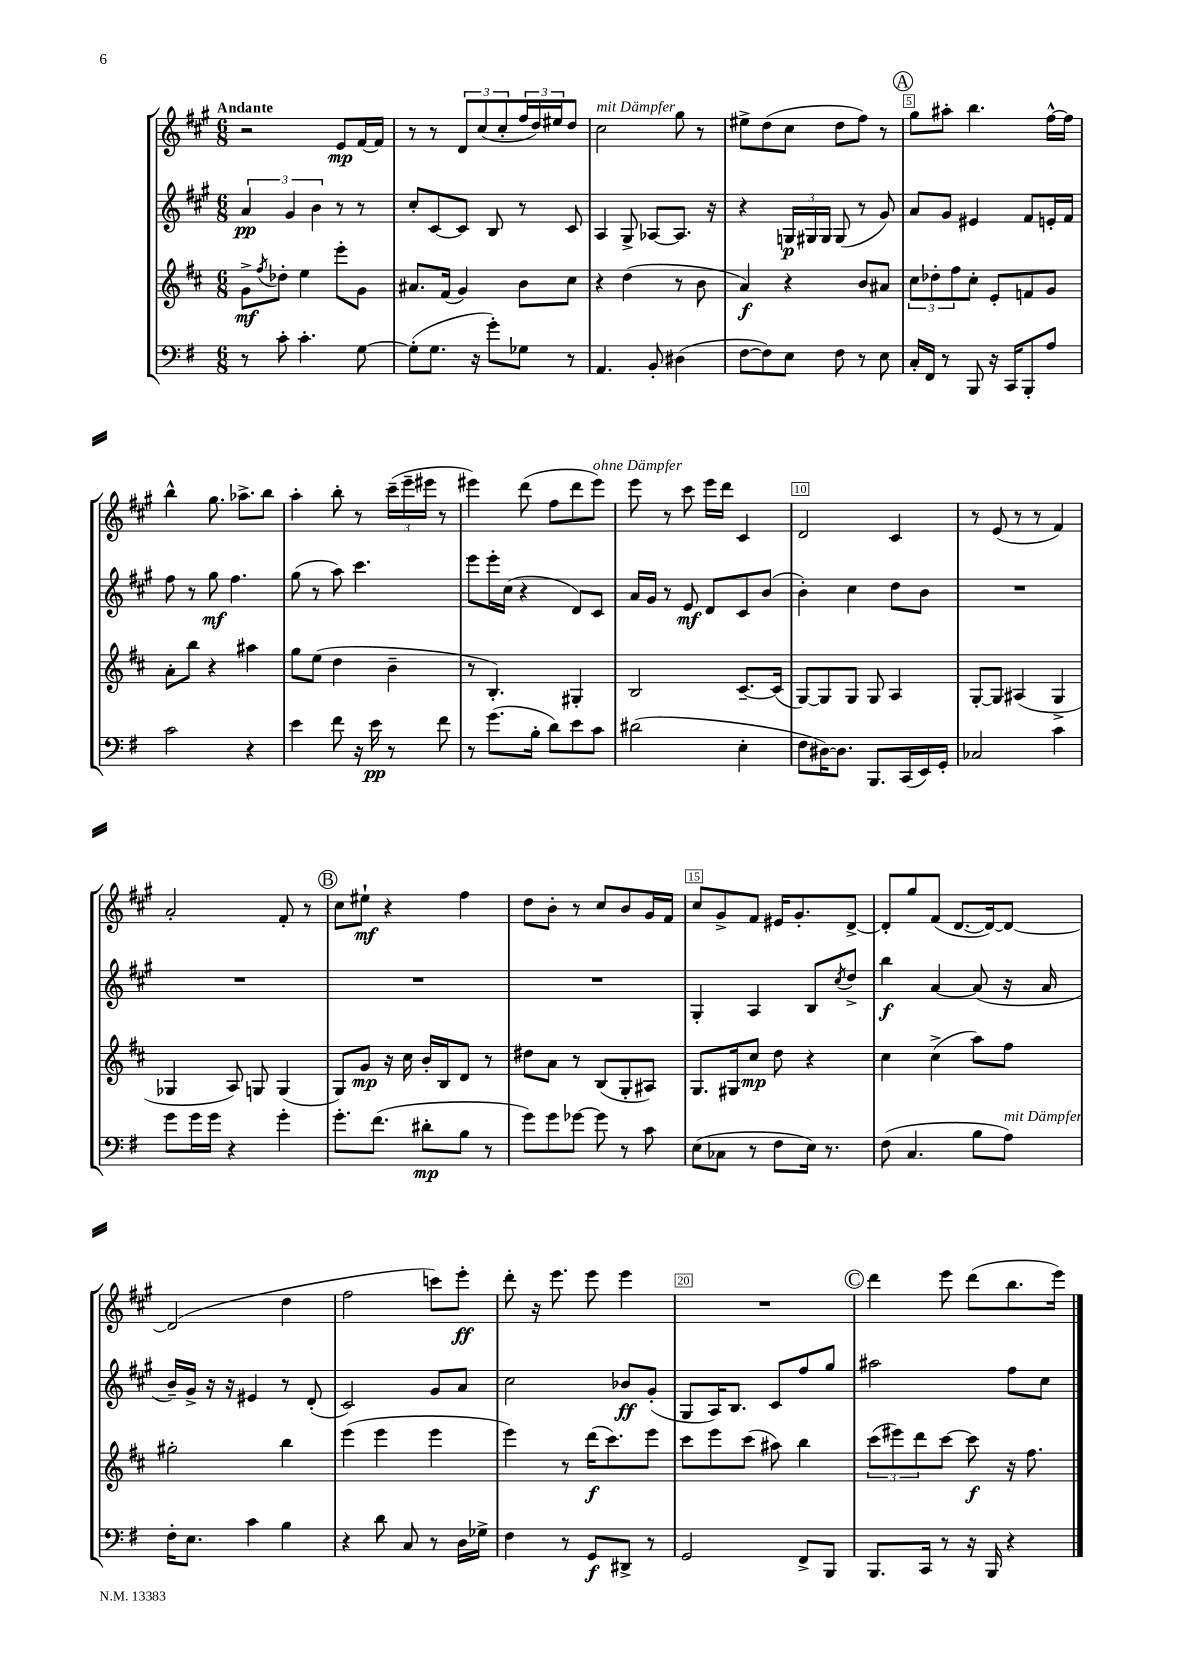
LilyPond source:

<<
\new StaffGroup <<
\new Staff = "s0" {
    \clef treble \key a \major \numericTimeSignature \time 6/8 \tempo "Andante"
    r2 e'8\mp fis'16~ fis'16 |
    r8 r8 \tuplet 3/2 { d'8 cis''8( cis''8-. } \tuplet 3/2 { fis''16 d''16) eis''16 } d''8 |
    cis''2^\markup { \italic "mit Dämpfer" } gis''8 r8 |
    eis''8-> d''8( cis''8 d''8 fis''8) r8 |
    \mark \markup { \circle "A" } gis''8 ais''8-. b''4. fis''16~-^ fis''16 |
    b''4-^ gis''8. aes''8.-> b''8 |
    a''4-. b''8-. r8 \tuplet 3/2 { cis'''16--( e'''16-- eis'''16 } r8 |
    eis'''4) d'''8( fis''8 d'''8 eis'''8^\markup { \italic "ohne Dämpfer" }) |
    e'''8 r8 cis'''8 e'''16 d'''16 cis'4 |
    d'2 cis'4 |
    r8 e'8( r8 r8 fis'4) |
    a'2-. fis'8-. r8 |
    \mark \markup { \circle "B" } cis''8 eis''8-!\mf r4 fis''4 |
    d''8 b'8-. r8 cis''8 b'8 gis'16 fis'16 |
    cis''8 gis'8-> fis'8 eis'16 gis'8.-. d'8~-> |
    d'8-. gis''8 fis'8( d'8.~ d'16~) d'8~ |
    d'2( d''4 |
    fis''2 c'''8) e'''8-.\ff |
    d'''8-. r16 e'''8. e'''8 e'''4 |
    R2. |
    \mark \markup { \circle "C" } d'''4 e'''8 d'''8( b''8. e'''16) \bar "|." |
}
\new Staff = "s1" {
    \clef treble \key a \major \numericTimeSignature \time 6/8
    \tuplet 3/2 { a'4\pp gis'4 b'4 } r8 r8 |
    cis''8-. cis'8~ cis'8 b8 r8 cis'8 |
    a4 gis8-> aes8~ aes8. r16 |
    r4 \tuplet 3/2 { g16\p gis16 gis16 } gis8( r8 gis'8) |
    \mark \markup { \circle "A" } a'8 gis'8 eis'4 fis'8 e'16-. fis'16 |
    fis''8 r8 gis''8\mf fis''4. |
    gis''8( r8 a''8) cis'''4. |
    e'''8 e'''16-. cis''16( r4 d'8) cis'8 |
    a'16 gis'16 r8 e'8\mf d'8 cis'8 b'8( |
    b'4-.) cis''4 d''8 b'8 |
    R2. |
    R2. |
    \mark \markup { \circle "B" } R2. |
    R2. |
    gis4-. a4 b8 \acciaccatura { cis''8 } d''8-> |
    b''4\f a'4~ a'8( r16 a'16 |
    b'16--) gis'16-> r16 r16 eis'4 r8 d'8-.( |
    cis'2) gis'8 a'8 |
    cis''2 bes'8\ff gis'8-.( |
    gis8 a16) b8. cis'8 fis''8 gis''8 |
    \mark \markup { \circle "C" } ais''2 fis''8 cis''8 \bar "|." |
}
\new Staff = "s2" {
    \clef treble \key d \major \numericTimeSignature \time 6/8
    g'8->\mf \acciaccatura { fis''8 } des''8-. e''4 e'''8-. g'8 |
    ais'8. fis'16( g'4) b'8 cis''8 |
    r4 d''4( r8 b'8 |
    a'4\f) r4 b'8 ais'8 |
    \mark \markup { \circle "A" } \tuplet 3/2 { cis''8 des''8-. fis''8 } cis''8-. e'8-. f'8 g'8 |
    a'8-. b''8 r4 ais''4 |
    g''8 e''8( d''4 b'4-- |
    r8 b4.-.) gis4-. |
    b2 cis'8.~-- cis'16( |
    g8~) g8 g8 g8 a4 |
    g8~-. g8 ais4( g4-> |
    ges4 a8) g8 g4( |
    \mark \markup { \circle "B" } g8) g'8\mp r16 cis''16 b'16-. b16 d'8 r8 |
    dis''8 a'8 r8 b8( g8-. ais8) |
    g8. gis16 cis''8\mp d''8 r4 |
    cis''4 cis''4->( a''8) fis''8 |
    gis''2-. b''4 |
    e'''4( e'''4 e'''4 |
    e'''4) r8 d'''16\f( cis'''8.) e'''8 |
    cis'''8 e'''8 cis'''8( ais''8) b''4 |
    \mark \markup { \circle "C" } \tuplet 3/2 { cis'''8( eis'''8) d'''8 } cis'''8~ cis'''8\f r16 fis''8. \bar "|." |
}
\new Staff = "s3" {
    \clef bass \key g \major \numericTimeSignature \time 6/8
    r8 c'8-. c'4.-. g8~ |
    g8-.( g8. r16 g'8-.) ges8 r8 |
    a,4. b,8-. dis4( |
    fis8~ fis8) e8 fis8 r8 e8 |
    \mark \markup { \circle "A" } c16-. fis,16 r8 b,,8 r16 c,16 b,,8-. a8 |
    c'2 r4 |
    e'4 fis'8 r16 e'16\pp r8 fis'8 |
    r8 g'8.( b16-. d'8) e'8 c'8 |
    dis'2( e4-. |
    fis8 dis16~) dis8. b,,8. c,16( e,16) g,16-. |
    ces2 c'4 |
    g'8 g'16 g'16 r4 g'4-. |
    \mark \markup { \circle "B" } g'8.-. fis'8.( dis'8-.\mp b8 r8 |
    g'8) g'8 ges'8~ ges'8 r8 c'8 |
    e8( ces8 r8 fis8 e16) r8. |
    fis8( c4. b8 a8^\markup { \italic "mit Dämpfer" }) |
    fis16-. e8. c'4 b4 |
    r4 d'8 c8 r8 d16 ges16-> |
    fis4 r8 g,8\f dis,8-> r8 |
    g,2 fis,8-> b,,8 |
    \mark \markup { \circle "C" } b,,8. c,16 r8 r16 b,,16 r4 \bar "|." |
}
>>
>>
\layout { \context { \Score \override BarNumber.break-visibility = ##(#f #t #t) barNumberVisibility = #(every-nth-bar-number-visible 5) \override BarNumber.stencil = #(make-stencil-boxer 0.1 0.3 ly:text-interface::print) } }
